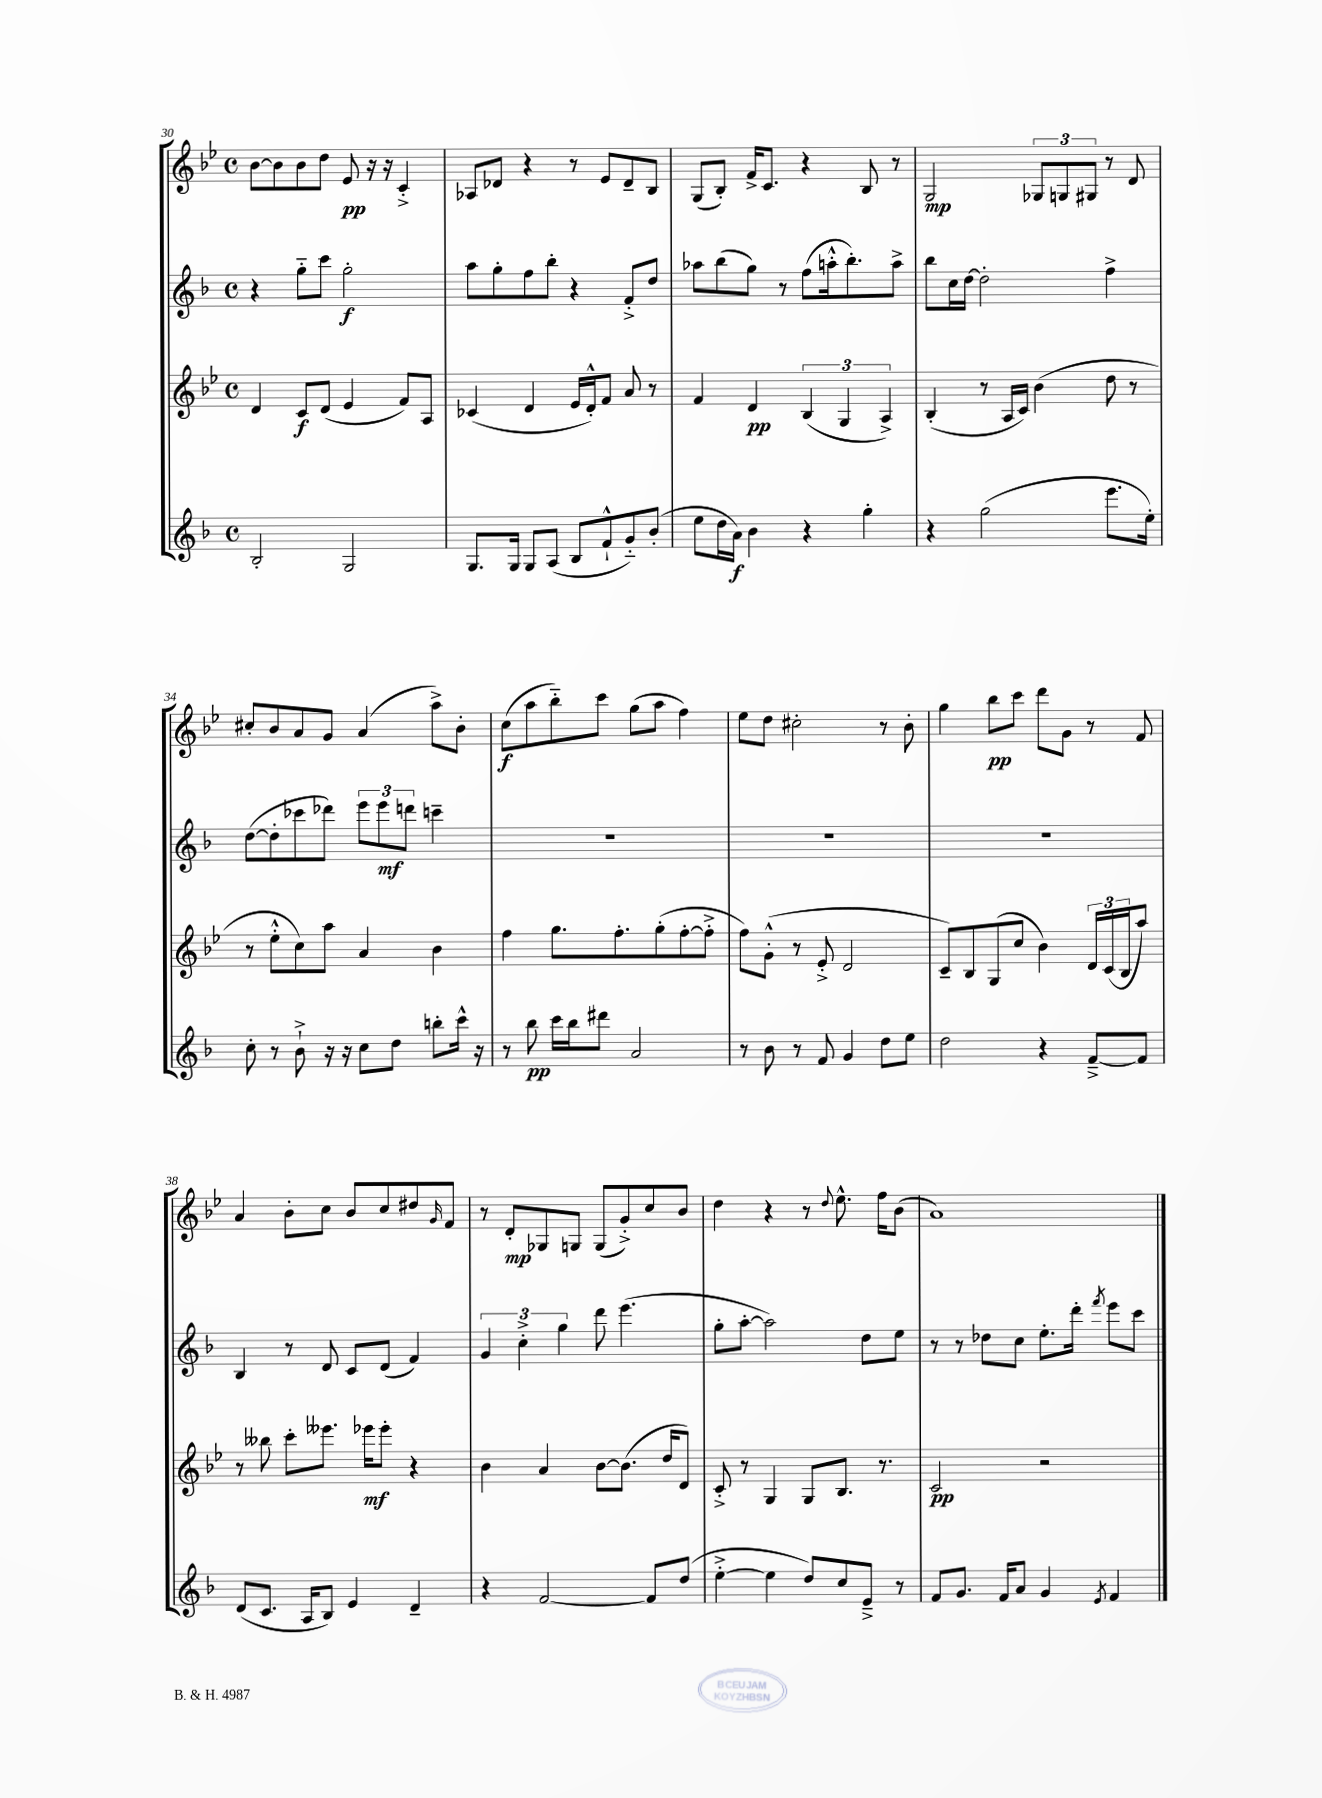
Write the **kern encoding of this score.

**kern	**kern	**kern	**kern
*staff4	*staff3	*staff2	*staff1
*clefG2	*clefG2	*clefG2	*clefG2
*k[b-]	*k[b-e-]	*k[b-]	*k[b-e-]
*M4/4	*M4/4	*M4/4	*M4/4
*met(c)	*met(c)	*met(c)	*met(c)
2B-'	4d	4r	[8b-
.	.	.	8b-]
.	8c	8gg'~	8b-
.	(8d	8ccc	8dd
2G	4e-	2gg'	8e-
.	.	.	16r
.	.	.	16r
.	8f)	.	4c'^
.	8A	.	.
=	=	=	=
8.G	(4c-	8aa	8A-
.	.	8gg'	8d-
16G	.	.	.
8G	4d	8ff	4r
(8A	.	8bb-'	.
8B-	16e-	4r	8r
.	16d'^^)	.	.
8f`^^	8f	.	8e-
8g'~)	8a	8f'^	8d-~
(8b-'	8r	8dd	8B-
=	=	=	=
8ee	4f	8aa-	(8G
16dd	.	(8bb-	8B-')
16a)	.	.	.
4b-	4d	8gg)	16f^
.	.	.	8.c
.	.	8r	.
4r	(6B-	(8ff	4r
.	.	16aa'^^	.
.	6G	.	.
.	.	8.bb-')	.
4gg'	.	.	8B-
.	6A^)	.	.
.	.	8aa^	8r
=	=	=	=
4r	(4B-'	8bb-	2G
.	.	16cc	.
.	.	[16dd	.
(2gg	8r	2dd']	.
.	16A	.	.
.	16c)	.	.
.	(4b-	.	12G-
.	.	.	12G
.	.	.	12G#
8.eee	8dd	4ff^	8r
.	8r	.	8d
16ee')	.	.	.
=	=	=	=
8cc'	8r	([8dd	8cc#'
8r	8ee-'^^	8dd']	8b-
8b-`^	8cc)	8ccc-	8a
16r	8aa	8ddd-)	8g
16r	.	.	.
8cc	4a	12eee	(4a
.	.	12eee	.
8dd	.	.	.
.	.	12ddd	.
8bb'	4b-	4ccc~	8aa^)
16ccc^^	.	.	8b-'
16r	.	.	.
=	=	=	=
8r	4ff	1r	(8cc
8bb-	.	.	8aa
16ccc	8.gg	.	8bb-'~)
16bb-	.	.	.
8ddd#	.	.	8ccc
.	8.ff'	.	.
2a	.	.	(8gg
.	(8gg'	.	8aa
.	[8ff'	.	4ff)
.	8ff'^]	.	.
=	=	=	=
8r	8ff)	1r	8ee-
8b-	(8g'^^	.	8dd
8r	8r	.	2cc#'
8f	8e-'^	.	.
4g	2d	.	.
8dd	.	.	8r
8ee	.	.	8b-'
=	=	=	=
2dd	8c~)	1r	4gg
.	8B-	.	.
.	(8G	.	8bb-
.	8cc	.	8ccc
4r	4b-)	.	8ddd
.	.	.	8g
[8f~^	24d	.	8r
.	(24c	.	.
.	24B-	.	.
8f]	8aa)	.	8f
=	=	=	=
(8d	8r	4B-	4a
8.c	8bb--	.	.
.	8ccc'	8r	8b-'
16A	.	.	.
8B-)	8.eee--	8d	8cc
4e	.	8c	8b-
.	16eee-	.	.
.	8eee-'	(8d	8cc
4d~	4r	4f)	8dd#
.	.	.	16qqg
.	.	.	8f
=	=	=	=
4r	4b-	6g	8r
.	.	.	8d'
.	.	6cc'^	.
[2f	4a	.	8G-
.	.	6gg	.
.	.	.	8G
.	[8b-	8ddd	(8G
.	(8.b-]	(4.eee	8g'^)
8f]	.	.	8cc
.	16dd	.	.
(8dd	8d)	.	8b-
=	=	=	=
[4ee'^	8c'^	8gg'	4dd
.	8r	[8aa'	.
4ee]	4G	2aa])	4r
8dd)	8G	.	8r
.	.	.	8qqdd
8cc	8.B-	.	8.ee-^^
8e~^	.	8dd	.
.	8.r	.	16ff
8r	.	8ee	(8b-
=	=	=	=
8f	2c	8r	1a)
8.g	.	8r	.
.	.	8dd-	.
16f	.	.	.
8a	.	8cc	.
4g	2r	8.ee'	.
.	.	16ddd'	.
8qe	.	8qfff	.
4f	.	8eee	.
.	.	8ccc	.
==	==	==	==
*-	*-	*-	*-
